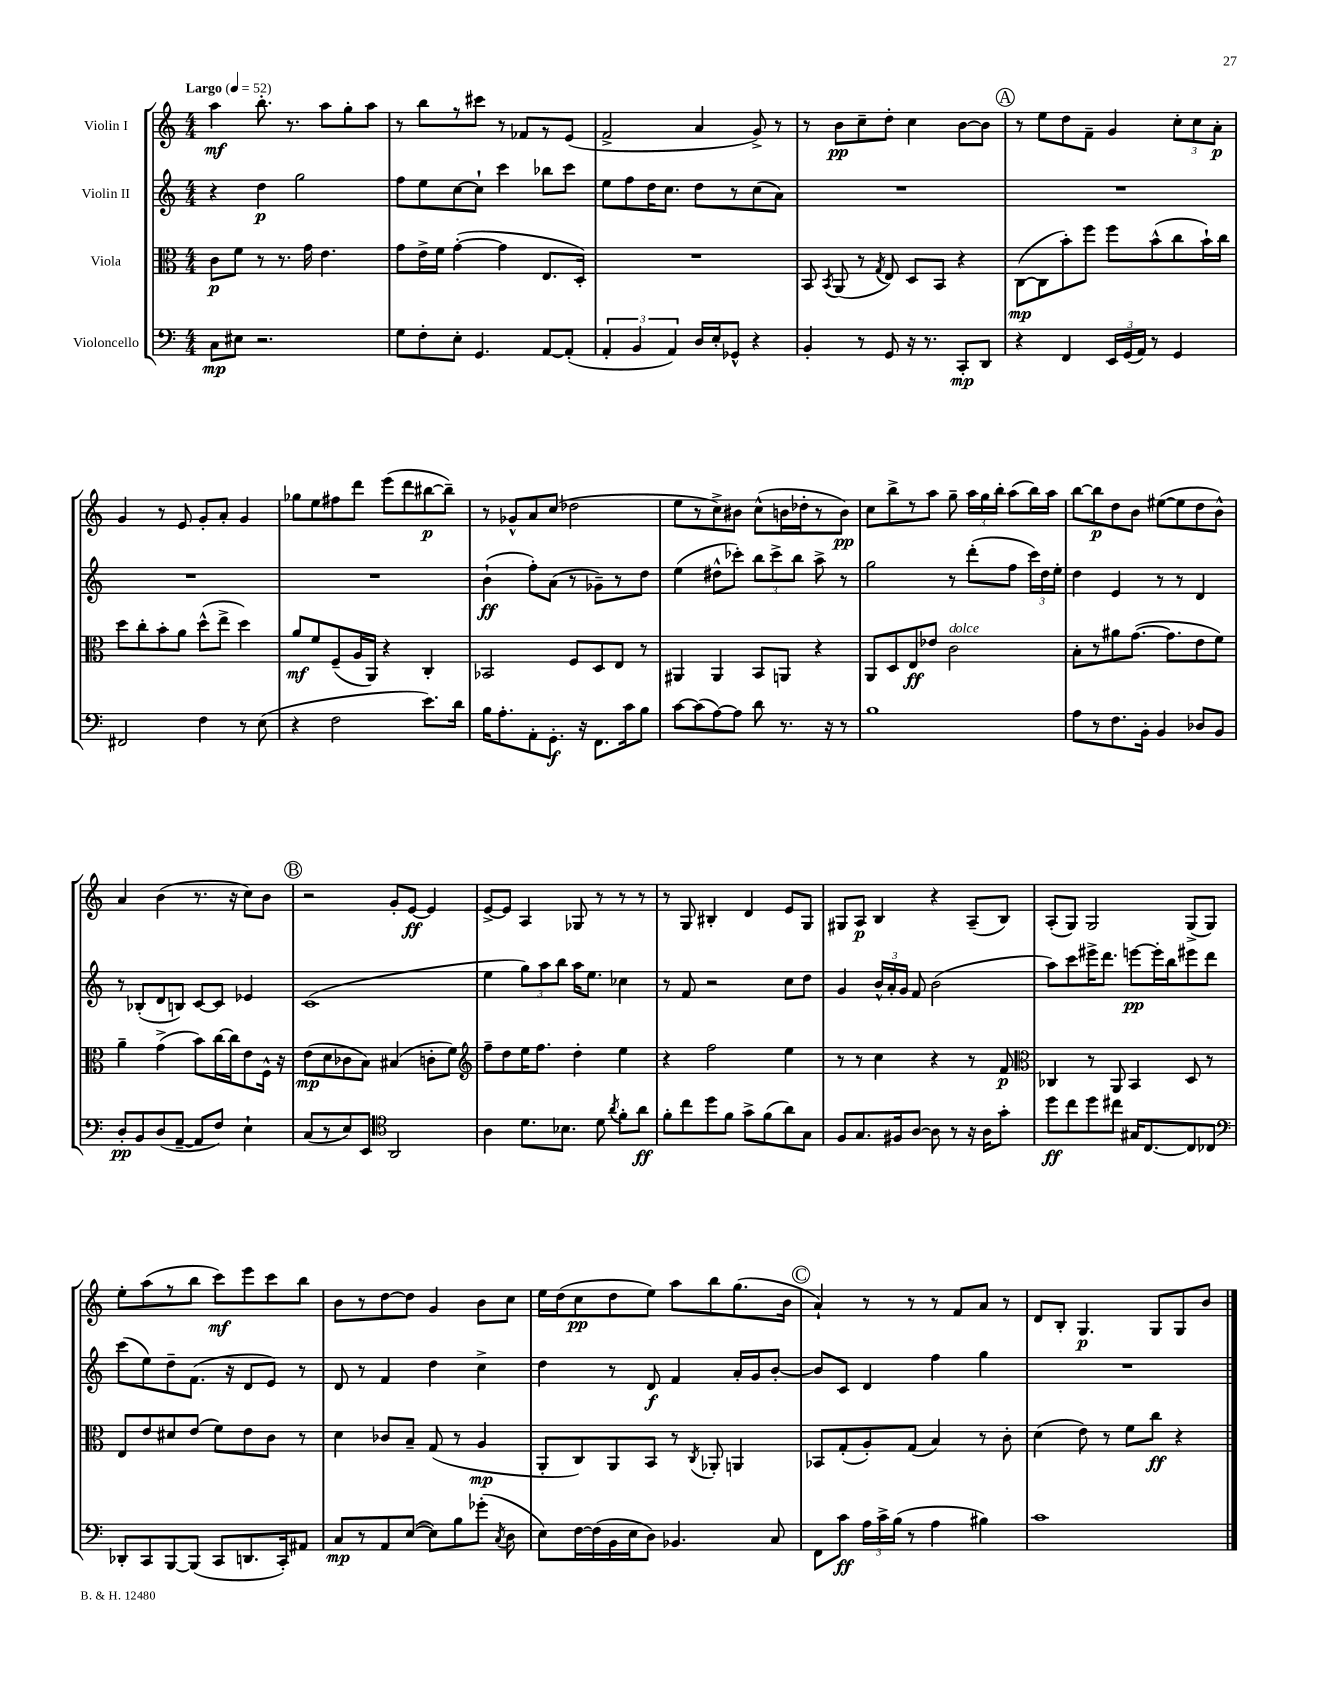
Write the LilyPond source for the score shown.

<<
\new StaffGroup <<
\new Staff = "s0" \with { instrumentName = "Violin I" } {
    \clef treble \key c \major \numericTimeSignature \time 4/4 \tempo "Largo" 4 = 52
    \autoBeamOff a''4\mf b''8.-. r8. a''8[ g''8-. a''8] |
    r8 b''8[ r8 cis'''8] r8 fes'8[ r8 e'8]( |
    f'2-> a'4 g'8->) r8 |
    r8 b'8[\pp c''8-- d''8]-. c''4 b'8[~ b'8] |
    \mark \markup { \circle "A" } r8 e''8[ d''8 f'8]-- g'4 \tuplet 3/2 { c''8[-. c''8 a'8]-.\p } |
    g'4 r8 e'8 g'8[-. a'8]-. g'4 |
    ges''8[ e''8 fis''8 d'''8] e'''8[( d'''8 bis''8~\p bis''8]--) |
    r8 ges'8[-^ a'8 c''8]( des''2 |
    e''8[ r8 c''8->) bis'8] c''8[-^( b'16 des''16-. r8 b'8]\pp) |
    c''8[ b''8-> r8 a''8] g''8-- \tuplet 3/2 { a''16[ g''16 b''16]-. } a''8[( b''16) a''16] |
    b''8[~ b''8\p d''8 b'8] eis''8[~( eis''8 d''8 b'8]-^) |
    a'4 b'4( r8. r16 c''8[) b'8] |
    \mark \markup { \circle "B" } r2 g'8[-. e'8]~\ff e'4 |
    e'8[~-> e'8] a4 ges8 r8 r8 r8 |
    r8 g8 bis4-. d'4 e'8[ g8] |
    gis8[ a8]\p b4 r4 a8[--( b8]) |
    a8[-.( g8]) g2 g8[->( g8]) |
    e''8[-. a''8( r8 b''8] c'''8[\mf) e'''8 c'''8 b''8] |
    b'8[ r8 d''8~ d''8] g'4 b'8[ c''8] |
    e''16[ d''16( c''8\pp d''8 e''8]) a''8[ b''8 g''8.( b'16] |
    \mark \markup { \circle "C" } a'4-!) r8 r8 r8 f'8[ a'8] r8 |
    d'8[ b8]-. g4.\p g8[ g8 b'8] \bar "|." |
}
\new Staff = "s1" \with { instrumentName = "Violin II" } {
    \clef treble \key c \major \numericTimeSignature \time 4/4
    \autoBeamOff r4 d''4\p g''2 |
    f''8[ e''8 c''8~ c''8]-! c'''4 bes''8[ c'''8] |
    e''8[ f''8 d''16 c''8.] d''8[ r8 c''8( a'8]) |
    R1 |
    \mark \markup { \circle "A" } R1 |
    R1 |
    R1 |
    b'4-!\ff( f''8[-.) a'8]( r8 ges'8[--) r8 d''8] |
    e''4( dis''8[-^ ces'''8]-.) \tuplet 3/2 { b''8[ ces'''8-> b''8] } a''8-> r8 |
    g''2 r8 d'''8[-.( f''8] \tuplet 3/2 { c'''16[) d''16 e''16]-. } |
    d''4 e'4 r8 r8 d'4 |
    r8 bes8[-.( d'8 b8]) c'8[~ c'8] ees'4 |
    \mark \markup { \circle "B" } c'1( |
    e''4 \tuplet 3/2 { g''8[) a''8 b''8] } a''16[ e''8.] ces''4 |
    r8 f'8 r2 c''8[ d''8] |
    g'4 \tuplet 3/2 { b'16[-^ a'16-. g'16] } f'8 b'2( |
    a''8[) c'''8 eis'''16-> d'''8.] e'''8[~\pp e'''16-. b''16 eis'''8 d'''8] |
    c'''8[( e''8) d''8-- f'8.]( r16 d'8[ e'8]) r8 |
    d'8 r8 f'4 d''4 c''4-> |
    d''4 r8 d'8\f f'4 a'16[-. g'16 b'8]~-. |
    \mark \markup { \circle "C" } b'8[ c'8] d'4 f''4 g''4 |
    R1 \bar "|." |
}
\new Staff = "s2" \with { instrumentName = "Viola" } {
    \clef alto \key c \major \numericTimeSignature \time 4/4
    \autoBeamOff c'8[\p f'8] r8 r8. g'16 e'4. |
    g'8[ e'16-> f'16] g'4~-.( g'4 e8.[ d16]-.) |
    R1 |
    b,8 \acciaccatura { b,8 } a,8( r8 \acciaccatura { g8 } e8) d8[ b,8] r4 |
    \mark \markup { \circle "A" } c8[~\mp( c8 b'8-.) f''8] f''8[ b'8-^( c''8 b'16-!) c''16] |
    d''8[ c''8-. b'8-. a'8] d''8[-^( e''8]-> d''4) |
    a'8[\mf f'8 f8--( a16 a,16]) r4 c4-. |
    bes,2 f8[ d8 e8] r8 |
    ais,4 ais,4 b,8[ a,8] r4 |
    a,8[ d8 e8\ff ees'8] c'2^\markup { \italic "dolce" } |
    b8[-. r8 ais'8 g'8.]~( g'8.[ e'8 f'8]) |
    a'4-- g'4->( b'8[) c''16~ c''16 e'8 f16]-^ r16 |
    \mark \markup { \circle "B" } e'8[\mp( d'8 ces'8 b8]) bis4( c'8[-. f'8]) |
    \clef treble f''8[-- d''8 e''16 f''8.] d''4-. e''4 |
    r4 f''2 e''4 |
    r8 r8 c''4 r4 r8 f'8\p |
    \clef alto ces4 r8 a,8 b,4 d8 r8 |
    e8[ e'8 dis'8 e'8]( f'8[) e'8 c'8] r8 |
    d'4 ces'8[ b8]-- g8( r8 a4\mp |
    a,8[-. c8) a,8 b,8] r8 \acciaccatura { c8 } aes,8-. a,4 |
    \mark \markup { \circle "C" } bes,8[ g8-.( a8-.) g8]( b4) r8 c'8-. |
    d'4( e'8) r8 f'8[ c''8]\ff r4 \bar "|." |
}
\new Staff = "s3" \with { instrumentName = "Violoncello" } {
    \clef bass \key c \major \numericTimeSignature \time 4/4
    \autoBeamOff c8[\mp eis8] r2. |
    g8[ f8-. e8]-. g,4. a,8[~ a,8]-.( |
    \tuplet 3/2 { a,4-. b,4 a,4) } d16[ e16-. ges,8]-^ r4 |
    b,4-. r8 g,8 r16 r8. c,8[-.\mp d,8] |
    \mark \markup { \circle "A" } r4 f,4 \tuplet 3/2 { e,16[ g,16( a,16]) } r8 g,4 |
    fis,2 f4 r8 e8( |
    r4 f2 e'8.[) d'16] |
    b16[ a8.-. a,8-. g,8.]-.\f r16 f,8.[ c'16 b8] |
    c'8[~ c'8( a8~) a8] d'8 r8. r16 r8 |
    b1 |
    a8[ r8 f8. b,16]-. b,4 des8[ b,8] |
    d8[-.\pp b,8 d8( a,8]~-- a,8[ f8]) e4-! |
    \mark \markup { \circle "B" } c8[( r8 e8) e,8] \clef tenor a,2 |
    a4 d'8.[ bes8.] d'8 \acciaccatura { a'8 } f'8[-. a'8]\ff |
    f'8[-. c''8 d''8 f'8] g'8[-> f'8( a'8) g8] |
    f8[ g8. fis16 a8]~ a8 r8 r16 a16[ g'8]-. |
    d''8[\ff c''8 d''8 cis''8] gis16[ c8.~ c8 ces8] |
    \clef bass des,8[-. c,8 b,,8~ b,,8]( c,8[ d,8. c,16-.) ais,8] |
    c8[\mp r8 a,8 e8]~( e8[) b8 ges'8]-.( \acciaccatura { c8 } d8 |
    e8[) f16~ f16( b,16 e16 d8]) bes,4. c8 |
    \mark \markup { \circle "C" } f,8[ c'8]\ff \tuplet 3/2 { a16[ c'16-> b16]( } r8 a4 bis4) |
    c'1 \bar "|." |
}
>>
>>
\layout { \context { \Score \remove "Bar_number_engraver" } }
